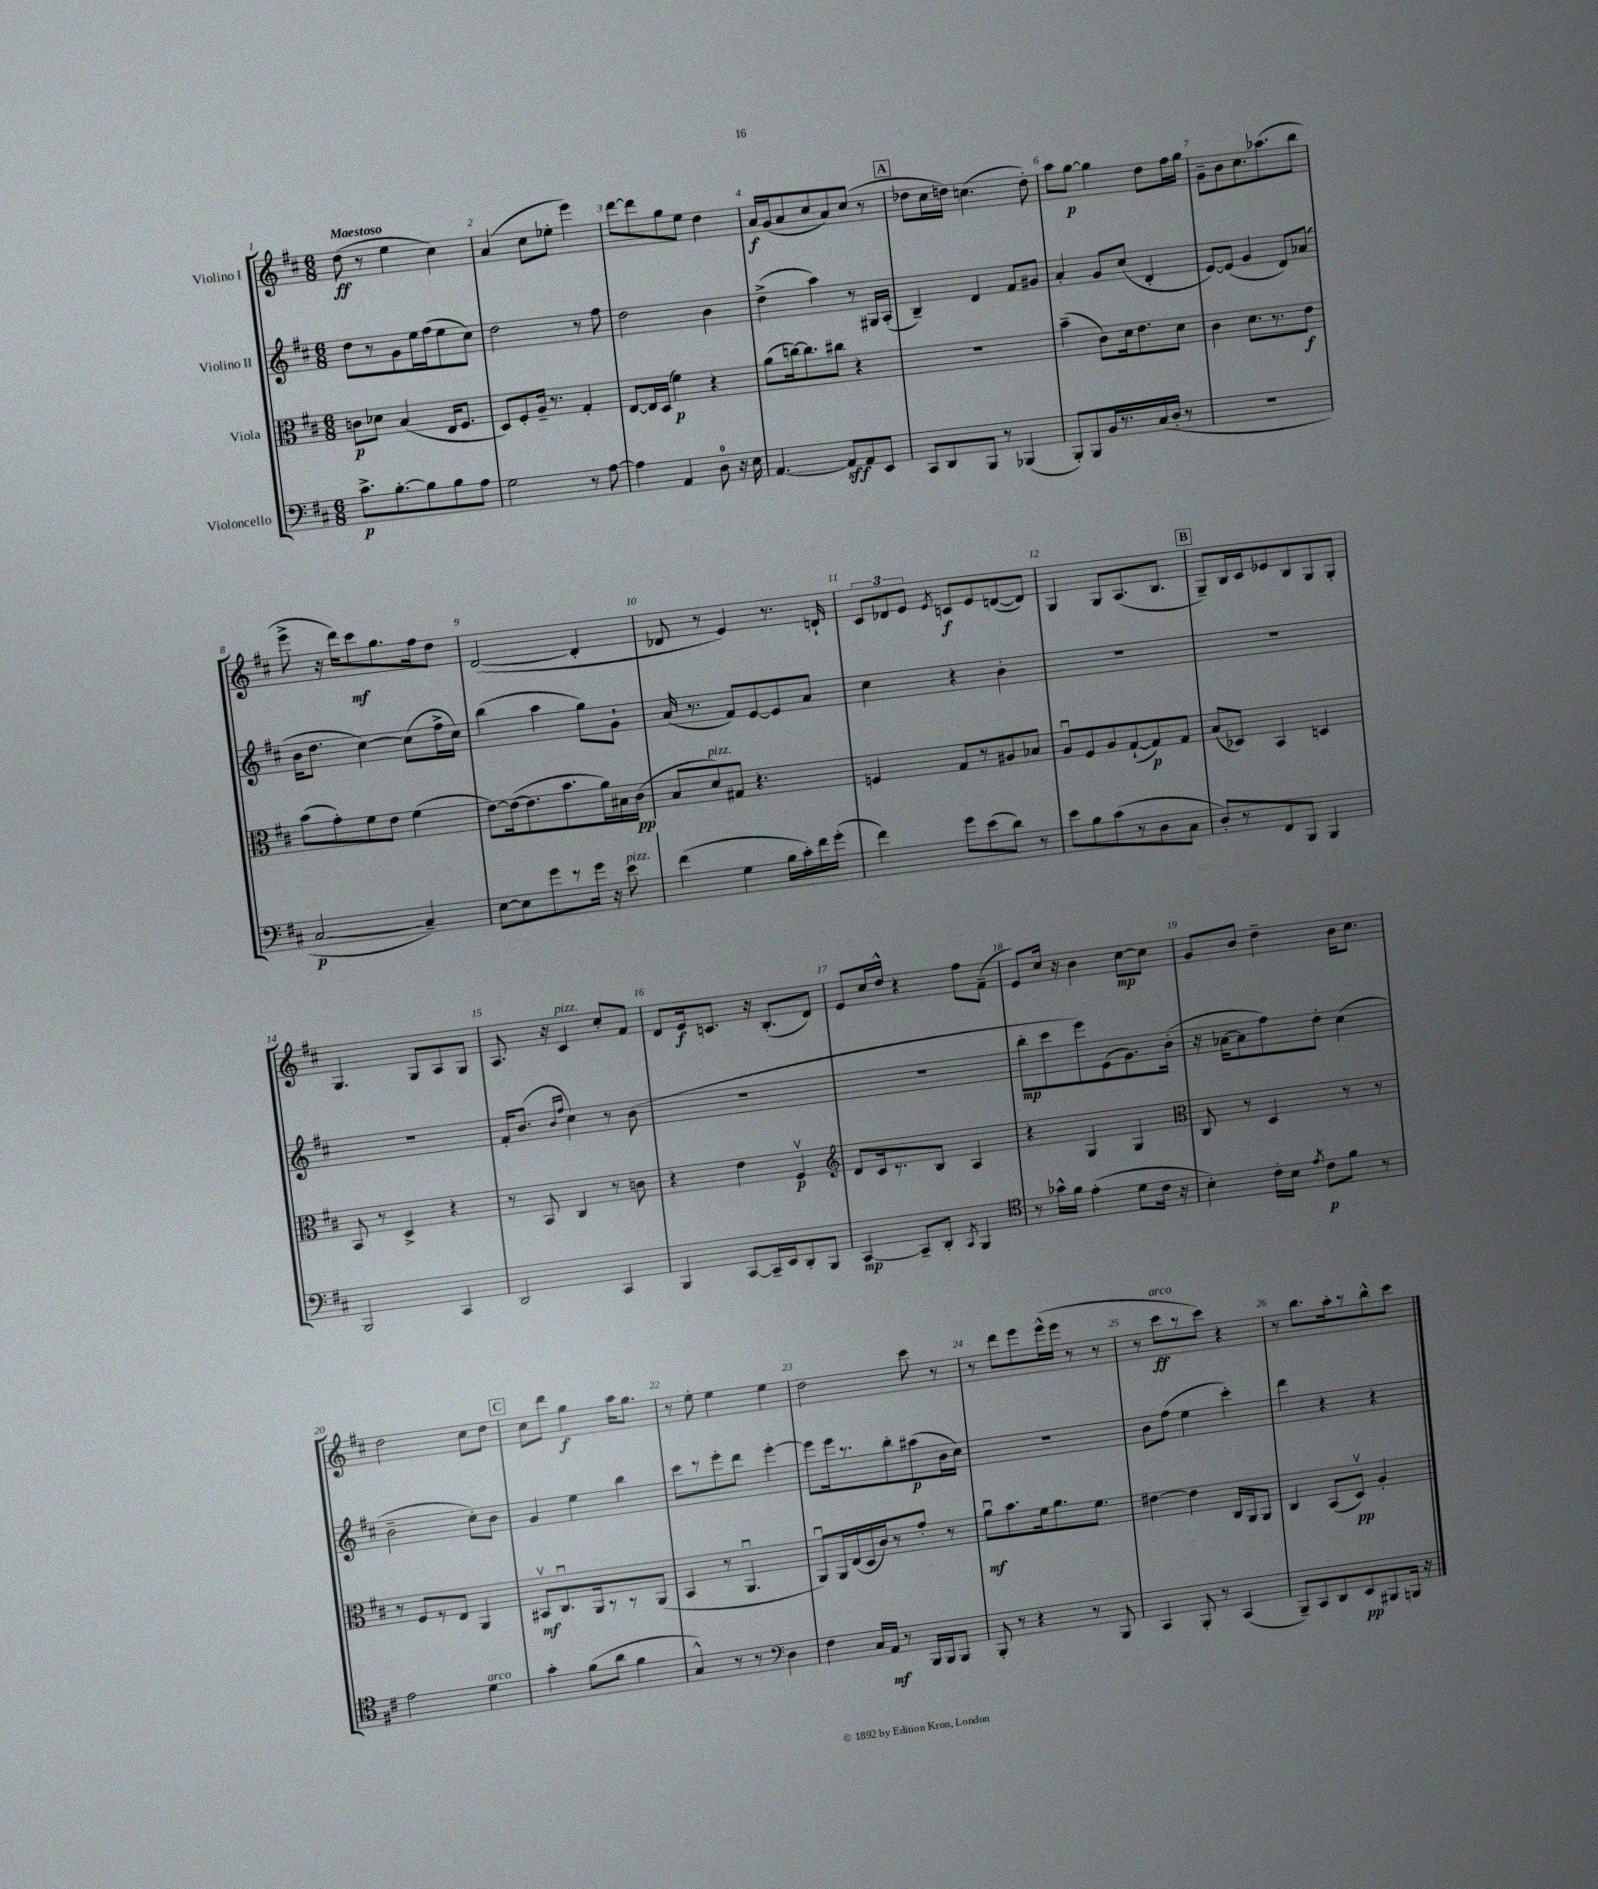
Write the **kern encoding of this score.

**kern	**dynam	**kern	**dynam	**kern	**dynam	**kern	**dynam
*part4	*part4	*part3	*part3	*part2	*part2	*part1	*part1
*staff4	*staff4	*staff3	*staff3	*staff2	*staff2	*staff1	*staff1
*I"Violoncello	*	*I"Viola	*	*I"Violino II	*	*I"Violino I	*
*clefF4	*	*clefC3	*	*clefG2	*	*clefG2	*
*k[f#c#]	*	*k[f#c#]	*	*k[f#c#]	*	*k[f#c#]	*
*M6/8	*	*M6/8	*	*M6/8	*	*M6/8	*
=1	=1	=1	=1	=1	=1	=1	=1
!	!	!	!	!	!	!LO:TX:a:B:t=Maestoso	!
8.c#^\L	p	8cn\L	p	8dd\L	.	(8dd\	ff
.	.	8d-X\J	.	8r	.	8r	.
[8.B'\	.	.	.	.	.	.	.
.	.	(4B/	.	8g\	.	4ee\	.
8B\]	.	.	.	16ee\L	.	.	.
.	.	.	.	(16ff#\J	.	.	.
8B\	.	16E/KL	.	8ee\	.	4cc#\)	.
.	.	8.F#/J	.	.	.	.	.
8A\J	.	.	.	8cc#\J)	.	.	.
=2	=2	=2	=2	=2	=2	=2	=2
2G\	.	8D/L)	.	2dd\	.	(4a/	.
.	.	8F#'/	.	.	.	.	.
.	.	16A~/Jk	.	.	.	8cc#\L	.
.	.	8.r	.	.	.	.	.
.	.	.	.	.	.	8ee-X'\J	.
8r	.	4G'/	.	8r	.	4eee\)	.
[8A\	.	.	.	8ff#\	.	.	.
=3	=3	=3	=3	=3	=3	=3	=3
4A\]	.	[8E/L	.	2dd\	.	[8ddd\L	.
.	.	16E/L]	.	.	.	8ddd\]	.
.	.	(16D/JJ	.	.	.	.	.
4AA/	.	4f#\)	p	.	.	8gg\	.
.	.	.	.	.	.	8ee\J	.
8D\	.	4r	.	4b\	.	4dd\	.
16r	.	.	.	.	.	.	.
16E\	.	.	.	.	.	.	.
=4	=4	=4	=4	=4	=4	=4	=4
[4.AA/	.	(8a\L	.	(4dd^\	.	16a/LL	f
.	.	.	.	.	.	(16g/J	.
.	.	[16ccn\k)	.	.	.	8a/	.
.	.	8.cc\]	.	.	.	.	.
.	.	.	.	4aa\)	.	8cc#/	.
8AA/L]	sff	8cc#X\J	.	.	.	8a/)	.
8AA/	.	4r	.	8r	.	(8cc#/J	.
8EE/J	.	.	.	16G#X/LL	.	8r	.
.	.	.	.	(16A'/JJ	.	.	.
!!LO:REH:place=s1:t=A
=5	=5	=5	=5	=5	=5	=5	=5
8CC#/L	.	2.r	.	4B~/)	.	8dd-X\L	.
8DD/	.	.	.	.	.	16cc#\L	.
.	.	.	.	.	.	16ddn\JJ)	.
8BBB/J	.	.	.	4d/	.	(4.ccn\	.
8r	.	.	.	.	.	.	.
(4BBB-X/	.	.	.	8f#/L	.	.	.
.	.	.	.	8g#X/J	.	8dd'\)	.
=6	=6	=6	=6	=6	=6	=6	=6
8BBB'/L)	.	(4b~\	.	4a'/	.	8aa\L	.
8BBB/	.	.	.	.	.	[8gg\J	p
16BB/L	.	8c#\L)	.	8g/L	.	4gg\]	.
8.r	.	.	.	.	.	.	.
.	.	16d\k	.	(8cc#/J	.	.	.
.	.	8.e\	.	.	.	.	.
(16C#/	.	.	.	4d'/	.	8dd\L	.
16D'/JJ	.	.	.	.	.	.	.
8r	.	8d\J	.	.	.	16ff#\L	.
.	.	.	.	.	.	16gg\JJ	.
=7	=7	=7	=7	=7	=7	=7	=7
2.r	.	4c#\	.	[8e/L)	.	8g~\L	.
.	.	.	.	(8e/J]	.	8b\	.
.	.	8.d\L	.	4g/	.	8.cc#\	.
.	.	8.r	.	.	.	(8.aa-X\	.
.	.	.	.	8d/L)	.	.	.
.	.	8e\J	f	(8a-X/J	.	8bb\J	.
!!LO:LB:g=z
=8	=8	=8	=8	=8	=8	=8	=8
[2C#/	p	(8b\L	.	16b\KL	.	8eee^\	.
.	.	.	.	8.dd\J	.	.	.
.	.	8g'\)	.	.	.	16r	.
.	.	.	.	.	.	16ddd\KL)	.
.	.	8f#\	.	[4cc#\)	.	8ccc#\	mf
.	.	8e\J	.	.	.	8.gg\	.
4C#~/])	.	(4f#\	.	(8cc#\L]	.	.	.
.	.	.	.	.	.	16ff#\k	.
.	.	.	.	16ff#^\L	.	8dd\J	.
.	.	.	.	16cc#\JJ)	.	.	.
=9	=9	=9	=9	=9	=9	=9	=9
[8E\L	.	[8e\L)	.	(4bb\	.	([2d/	.
8E\]	.	(16e\k_	.	.	.	.	.
.	.	8.e\]	.	.	.	.	.
8g\	.	.	.	4aa\	.	.	.
8r	.	8.b\	.	.	.	.	.
16g\Jk	.	.	.	8gg\L)	.	4d'/]	.
16r	.	16a\L)	.	.	.	.	.
!LO:TX:a:i:t=pizz.	!	!	!	!	!	!	!
8e\	.	16B#X\	.	8g`\J	.	.	.
.	.	(16c#\JJ	pp	.	.	.	.
=10	=10	=10	=10	=10	=10	=10	=10
(4f#\	.	8B/L	.	(16a/	.	8d-X/	.
.	.	.	.	8.r	.	.	.
!	!	!LO:TX:a:i:t=pizz.	!	!	!	!	!
.	.	8d/)	.	.	.	8r	.
4G\	.	8G#X/J	.	8f#/L)	.	4e/)	.
.	.	4.r	.	[8e/	.	.	.
16B\LL	.	.	.	8e/]	.	8.r	.
16c#'\)	.	.	.	.	.	.	.
16f#\	.	.	.	8a/J	.	.	.
(16g'\JJ	.	.	.	.	.	16dn`/	.
=11	=11	=11	=11	=11	=11	=11	=11
4f#\)	.	4Fn/	.	4cc#\	.	12c#/L	.
.	.	.	.	.	.	12d-X/	.
.	.	.	.	.	.	12e/J	.
.	.	.	.	.	.	8qe/	.
8g\L	.	8G/L	.	4r	.	8cn/L	f
(8e\	.	8r	.	.	.	8e/	.
8d\J)	.	8A#X/	.	4b'\	.	([8dn/	.
8r	.	8B-X/J	.	.	.	8d/J])	.
=12	=12	=12	=12	=12	=12	=12	=12
8e\L	.	8Au/L	.	2.r	.	4G/	.
8B\	.	8F#/	.	.	.	.	.
(8c#\	.	8A/	.	.	.	8G/L	.
8r	.	([8G`/	.	.	.	(8.A/	.
8D\	.	8G/])	p	.	.	.	.
.	.	.	.	.	.	8.B/J	.
8C#\J	.	8G/J	.	.	.	.	.
!!LO:REH:place=s1:t=B
=13	=13	=13	=13	=13	=13	=13	=13
8D'/L)	.	(8B/L	.	2.r	.	8G~/L)	.
8r	.	8D-X/J)	.	.	.	16B/L	.
.	.	.	.	.	.	16c#/J	.
8FF#/	.	4BB/	.	.	.	8e-X/	.
8BBB/J	.	.	.	.	.	8B/	.
4BBB/	.	4Dn/	.	.	.	8G/	.
.	.	.	.	.	.	8G'/J	.
!!LO:LB:g=z
=14	=14	=14	=14	=14	=14	=14	=14
2BBB/	.	8BB/	.	2.r	.	4.G/	.
.	.	8r	.	.	.	.	.
.	.	4D^/	.	.	.	.	.
.	.	.	.	.	.	8G/L	.
4CC#/	.	4r	.	.	.	8A/	.
.	.	.	.	.	.	8G/J	.
=15	=15	=15	=15	=15	=15	=15	=15
2DD/	.	8r	.	16f#'/KL	.	8.A/	.
.	.	.	.	(8.b/J	.	.	.
.	.	8BB/	.	.	.	.	.
.	.	.	.	.	.	16r	.
.	.	.	.	16qqb/LL	.	.	.
.	.	.	.	16qqff#/JJ	.	.	.
!	!	!	!	!	!	!LO:TX:a:i:t=pizz.	!
.	.	4C#/	.	4cc#\)	.	4c#/	.
4CC#/	.	8r	.	8r	.	8cc#'/L	.
.	.	8cn\	.	(8b\	.	8f#/J	.
=16	=16	=16	=16	=16	=16	=16	=16
4BBB/	.	4r	.	2.r	.	8d/L	.
.	.	.	.	.	.	16e/k	f
.	.	.	.	.	.	8.cn/J	.
[8CC#/L	.	4e\	.	.	.	.	.
16CC#~/L]	.	.	.	.	.	16r	.
16EE/J	.	.	.	.	.	(8.B'/L	.
8DD'/	.	4F#v/	p	.	.	.	.
8BBB/J	.	.	.	.	.	8d/J)	.
=17	=17	=17	=17	=17	=17	=17	=17
*	*	*clefG2	*	*	*	*	*
[4CC#/	mp	8d/L	.	2.r	.	8e/L	.
.	.	16c#/k	.	.	.	16cc#/L	.
.	.	8.r	.	.	.	16dd^^/JJ	.
8CC#~/L]	.	.	.	.	.	4r	.
8DD'/J	.	8B/J	.	.	.	.	.
8qCC#/	.	.	.	.	.	.	.
4BBB/	.	4A/	.	.	.	8ff#\L	.
.	.	.	.	.	.	(8f#~\J	.
=18	=18	=18	=18	=18	=18	=18	=18
*clefC4	*	*	*	*	*	*	*
8r	.	4r	.	8bb'\L	mp	8e/L)	.
16g-X^^\LL	.	.	.	8ccc#\	.	16cc#/Jk	.
16f#\JJ	.	.	.	.	.	16r	.
(4e'\	.	4G/	.	8eee\)	.	4b\	.
.	.	.	.	(8e\	.	.	.
8d\L	.	4G/	.	8.g\)	.	[8cc#\L	mp
16c#\Jk	.	.	.	.	.	8cc#\J]	.
16r	.	.	.	(16b'\Jk	.	.	.
=19	=19	=19	=19	=19	=19	=19	=19
*	*	*clefC3	*	*	*	*	*
4B'\)	.	8C#/	.	16r	.	8g/L	.
.	.	.	.	[16a-X\KL	.	.	.
.	.	8r	.	8a-\]	.	8b/J	.
16c#'\LL	.	4D/	.	8ff#\)	.	4dd~\	.
16B\JJ	.	.	.	.	.	.	.
8qe/	.	.	.	.	.	.	.
8c#\L	p	.	.	8dd'\J	.	.	.
8f#\J	.	8r	.	(4cc#\	.	16b\KL	.
.	.	.	.	.	.	8.cc#\J	.
8r	.	8r	.	.	.	.	.
!!LO:LB:g=z
=20	=20	=20	=20	=20	=20	=20	=20
2e\	.	8r	.	2b~\	.	2dd\	.
.	.	8F#/L	.	.	.	.	.
.	.	8r	.	.	.	.	.
.	.	8E/J	.	.	.	.	.
!LO:TX:a:i:t=arco	!	!	!	!	!	!	!
4d\	.	4AA/	.	8cc#'\L)	.	8cc#\L	.
.	.	.	.	8b\J	.	8dd\J	.
!!LO:REH:place=s1:t=C
=21	=21	=21	=21	=21	=21	=21	=21
4g'\	.	8BB#Xv/L	mf	4g/	.	8cc#\L	.
.	.	8.C#u/	.	.	.	8ddd\J	.
(8f#\L	.	.	.	4ee\	.	4gg\	f
.	.	16AA/k	.	.	.	.	.
8a\J	.	8r	.	.	.	.	.
4f#\	.	8r	.	4bb\	.	16aa\KL	.
.	.	.	.	.	.	8.gg\J	.
.	.	(8AA/J	.	.	.	.	.
=22	=22	=22	=22	=22	=22	=22	=22
4G^^/)	.	4BB/	.	8ccc#\L	.	8r	.
.	.	.	.	8r	.	8ee'\	.
8r	.	8r	.	8eee'\	.	4ee\	.
8r	.	4.AAu/	.	8ddd\J	.	.	.
*clefF4	*	*	*	*	*	*	*
4D\	.	.	.	[4eee'\	.	4ee\	.
=23	=23	=23	=23	=23	=23	=23	=23
4F#\	.	8AAu/L)	.	8eee\L]	.	2dd\	.
.	.	16AA/L	.	16eee\k	.	.	.
.	.	(16E/	.	8.r	.	.	.
16C#/LL	.	16D/	.	.	.	.	.
16AA/JJ	mf	16c#/J)	.	.	.	.	.
8r	.	8r	.	8bb'\	.	.	.
16BBB/LL	.	8g'/J	.	(8aa#X\	p	8ccc#\	.
16BBB/J	.	.	.	.	.	.	.
8BBB/J	.	8r	.	16b\L	.	8r	.
.	.	.	.	16cc#\JJ)	.	.	.
=24	=24	=24	=24	=24	=24	=24	=24
8BBB'/	.	8au\L	mf	2.r	.	8r	.
8r	.	8.b\	.	.	.	8ddd\L	.
4r	.	.	.	.	.	8eee\	.
.	.	16f#\k	.	.	.	.	.
.	.	8.a\	.	.	.	(16eee^^\L	.
.	.	.	.	.	.	16eee\JJ	.
8r	.	.	.	.	.	8r	.
.	.	8.f#\J	.	.	.	.	.
8BBB/	.	.	.	.	.	8r	.
=25	=25	=25	=25	=25	=25	=25	=25
4CC#/	.	[4e#X\	.	8b\L	.	8r	.
!	!	!	!	!	!	!LO:TX:a:i:t=arco	!
.	.	.	.	(8ff#\J	.	8ccc#\L	ff
8BBB'/	.	4e#\]	.	4ee\	.	8r	.
8r	.	.	.	.	.	8ccc#\J)	.
(4CC#/	.	16C#/LL	.	4ccc#'\)	.	4r	.
.	.	16AA/J	.	.	.	.	.
.	.	8AA/J	.	.	.	.	.
=26	=26	=26	=26	=26	=26	=26	=26
8BBB~/L)	.	4C#/	.	4ddd\	.	8r	.
8CC#/	.	.	.	.	.	8.bb\L	.
8DD/	.	(8BB/L	.	4r	.	.	.
.	.	.	.	.	.	16aa'\k	.
8EE/	pp	8Dv/J)	pp	.	.	8r	.
8BBB#X/	.	4A'/	.	4r	.	8bb^^\	.
16BBBn/Jk	.	.	.	.	.	8ccc#\J	.
16r	.	.	.	.	.	.	.
==	==	==	==	==	==	==	==
*-	*-	*-	*-	*-	*-	*-	*-
